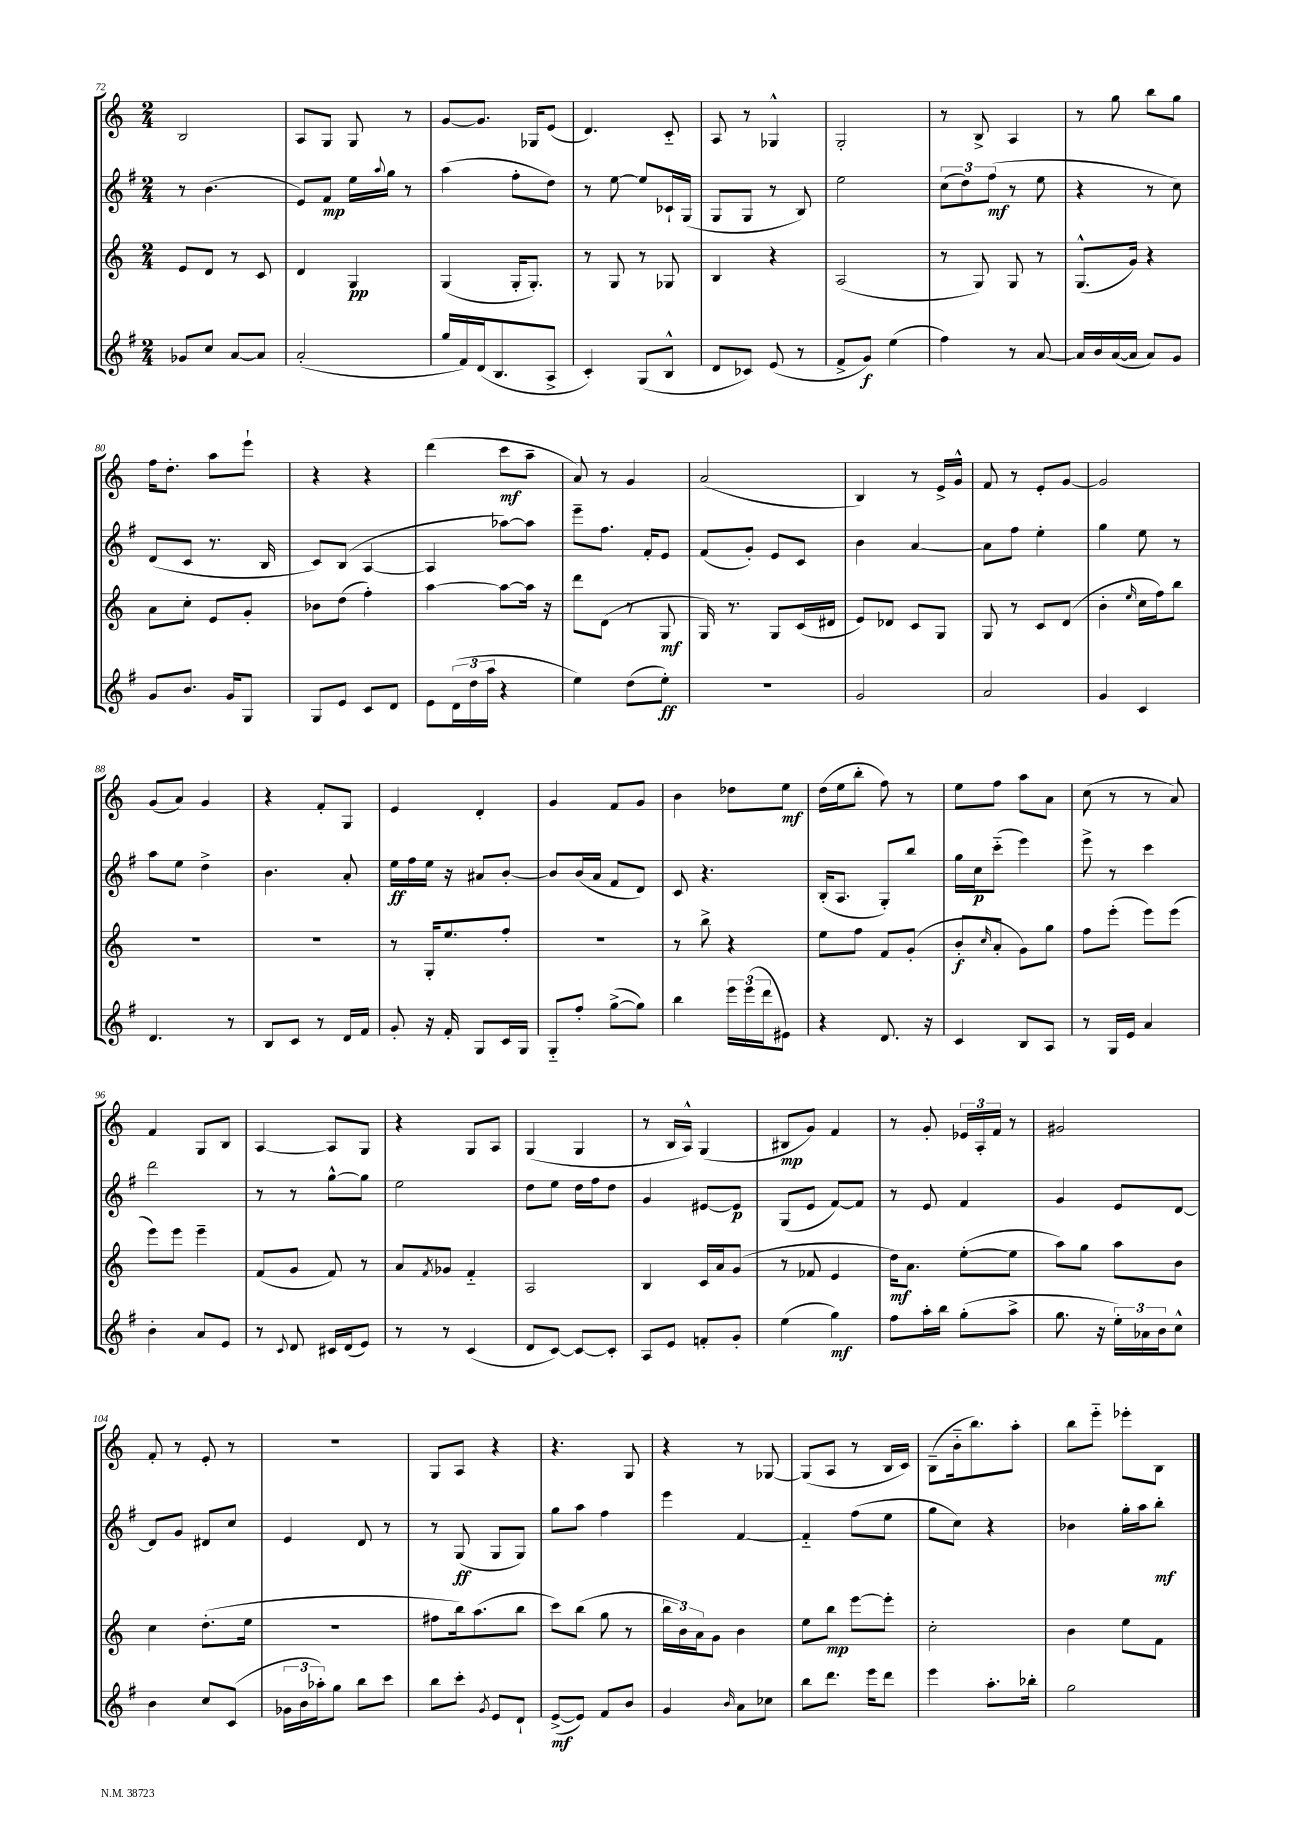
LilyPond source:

<<
\new StaffGroup <<
\new Staff = "s0" {
    \clef treble \key c \major \numericTimeSignature \time 2/4
    b2 |
    a8 g8 g8 r8 |
    g'8~ g'8. ges16 e'8( |
    d'4.) c'8-_ |
    a8 r8 ges4-^ |
    g2-. |
    r8 b8-> a4 |
    r8 g''8 b''8 g''8 |
    f''16 d''8.-. a''8 e'''8-! |
    r4 r4 |
    d'''4( c'''8\mf a''8-- |
    a'8) r8 g'4 |
    a'2( |
    b4) r8 e'16-> g'16-^ |
    f'8 r8 e'8-. g'8~ |
    g'2 |
    g'8( a'8) g'4 |
    r4 f'8-. g8 |
    e'4 d'4-. |
    g'4 f'8 g'8 |
    b'4 des''8 e''8\mf |
    d''16( e''16 b''8-. f''8) r8 |
    e''8 f''8 a''8 a'8 |
    c''8( r8 r8 a'8) |
    f'4 g8 b8 |
    a4~ a8 g8 |
    r4 g8 a8 |
    g4( g4 |
    r8 b16 a16-^) g4( |
    bis8\mp g'8) f'4 |
    r8 g'8-. \tuplet 3/2 { ees'16 a16-. f'16 } r8 |
    gis'2 |
    f'8-. r8 e'8-. r8 |
    r2 |
    g8 a8 r4 |
    r4. g8 |
    r4 r8 ges8~ |
    ges8( a8 r8 b16 c'16) |
    b8--( b'16-_ b''8.) a''8-. |
    b''8 e'''8-_ ees'''8-. b8 \bar "|." |
}
\new Staff = "s1" {
    \clef treble \key g \major \numericTimeSignature \time 2/4
    r8 b'4.( |
    e'8) fis'8\mp e''16 \appoggiatura { a''8 } g''16 r8 |
    a''4( fis''8-. d''8) |
    r8 e''8~ e''8 ces'16-! g16( |
    g8 g8 r8 b8) |
    e''2 |
    \tuplet 3/2 { c''8( d''8) fis''8\mf( } r8 e''8 |
    r4 r8 c''8) |
    d'8( c'8 r8. b16 |
    c'8) b8( a4~ |
    a4 aes''8~) aes''8 |
    e'''8-- fis''8. fis'16-. e'8 |
    fis'8( g'8-.) e'8 c'8 |
    b'4 a'4~ |
    a'8 fis''8 e''4-. |
    g''4 e''8 r8 |
    a''8 e''8 d''4-> |
    b'4. a'8-. |
    e''16\ff fis''16 e''16 r16 ais'8 b'8~-. |
    b'8 b'16( a'16 fis'8 d'8) |
    c'8 r4. |
    b16-.( a8. g8-.) b''8 |
    g''16 c''16\p c'''8-_( e'''4) |
    e'''8-> r8 c'''4 |
    d'''2 |
    r8 r8 g''8~-^ g''8 |
    e''2 |
    d''8 e''8 d''16 fis''16 d''8 |
    g'4 eis'8~ eis'8\p |
    g8( e'8 fis'8~) fis'8 |
    r8 e'8 fis'4 |
    g'4 e'8 d'8~ |
    d'8 g'8 dis'8 c''8 |
    e'4 d'8 r8 |
    r8 g8\ff( g8 g8) |
    g''8 a''8 fis''4 |
    e'''4 fis'4~ |
    fis'4-_ fis''8( e''8 |
    g''8 c''8) r4 |
    bes'4 g''16-. a''16 b''8-.\mf \bar "|." |
}
\new Staff = "s2" {
    \clef treble \key c \major \numericTimeSignature \time 2/4
    e'8 d'8 r8 c'8 |
    d'4 g4\pp |
    g4( g16-. g8.-.) |
    r8 g8 r8 ges8 |
    b4 r4 |
    a2( |
    r8 g8) g8 r8 |
    g8.-^( g'16) r4 |
    a'8 c''8-. e'8 g'8-. |
    bes'8 d''8( f''4-.) |
    a''4~ a''8~ a''16 r16 |
    d'''8 d'8( r8 g8\mf |
    g16) r8. g8 c'16( dis'16 |
    e'8) des'8 c'8 g8 |
    g8 r8 c'8 d'8( |
    b'4-. \grace { e''16 } c''16 f''16) b''8 |
    R2 |
    R2 |
    r8 g16-. e''8. f''8-. |
    r2 |
    r8 b''8-> r4 |
    e''8 f''8 f'8 g'8-.( |
    b'8-.\f \grace { c''16 } a'8-. g'8) g''8 |
    f''8 e'''8-.( e'''8) e'''8( |
    e'''8) e'''8 e'''4-- |
    f'8( g'8 f'8) r8 |
    a'8 \acciaccatura { f'8 } ges'8 f'4-_ |
    a2 |
    b4 c'16 a'16 g'8( |
    r8 fes'8 e'4 |
    d''16\mf) a'8. e''8~-.( e''8 |
    a''8) g''8 a''8 b'8 |
    c''4 d''8.-.( e''16 |
    R2 |
    fis''8 b''16) a''8.( b''8 |
    c'''8) b''8( g''8 r8 |
    \tuplet 3/2 { b''16 b'16) a'16 } g'8 b'4 |
    e''8 b''8\mp e'''8~ e'''8-. |
    c''2-. |
    b'4 e''8 f'8 \bar "|." |
}
\new Staff = "s3" {
    \clef treble \key g \major \numericTimeSignature \time 2/4
    ges'8 c''8 a'8~ a'8 |
    a'2-.( |
    g''16 fis'16) d'16( b8. a8-> |
    c'4-.) g8( b8-^ |
    d'8 ces'8) e'8( r8 |
    fis'8-> g'8\f) e''4( |
    fis''4) r8 a'8~ |
    a'16 b'16 a'16~( a'16 a'8) g'8 |
    g'8 b'8. g'16 g8 |
    g8 e'8 c'8 d'8 |
    e'8 \tuplet 3/2 { d'16( d''16 a''16 } r4 |
    e''4) d''8( e''8-.\ff) |
    R2 |
    g'2 |
    a'2 |
    g'4 c'4 |
    d'4. r8 |
    b8 c'8 r8 d'16 fis'16 |
    g'8-. r16 fis'16-. g8 c'16 g16 |
    g8-_ fis''8-. g''8~->( g''8) |
    b''4 \tuplet 3/2 { e'''16 e'''16( d'''16 } eis'8) |
    r4 d'8. r16 |
    c'4 b8 a8 |
    r8 g16 e'16 a'4 |
    b'4-. a'8 e'8 |
    r8 \appoggiatura { c'8 } d'8 cis'16 d'16( e'8) |
    r8 r8 c'4( |
    d'8 c'8~) c'8~ c'8-. |
    a8 e'8 f'8-. g'8-. |
    e''4( g''4\mf) |
    fis''8 a''16-. b''16 g''8-.( a''8-> |
    g''8. r16 \tuplet 3/2 { e''16-.) aes'16 b'16 } c''8-^ |
    b'4 c''8 c'8( |
    \tuplet 3/2 { ges'16 b'16 aes''16-.) } g''8 b''8 c'''8 |
    b''8 c'''8-. \acciaccatura { g'8 } e'8 d'8-! |
    e'8~->\mf( e'8) fis'8 b'8 |
    g'4 \grace { b'16 } a'8 ces''8 |
    b''8 d'''8. e'''16 d'''8 |
    e'''4 a''8.-. bes''16-. |
    g''2 \bar "|." |
}
>>
>>
\layout { \context { \Score currentBarNumber = #72 } }
